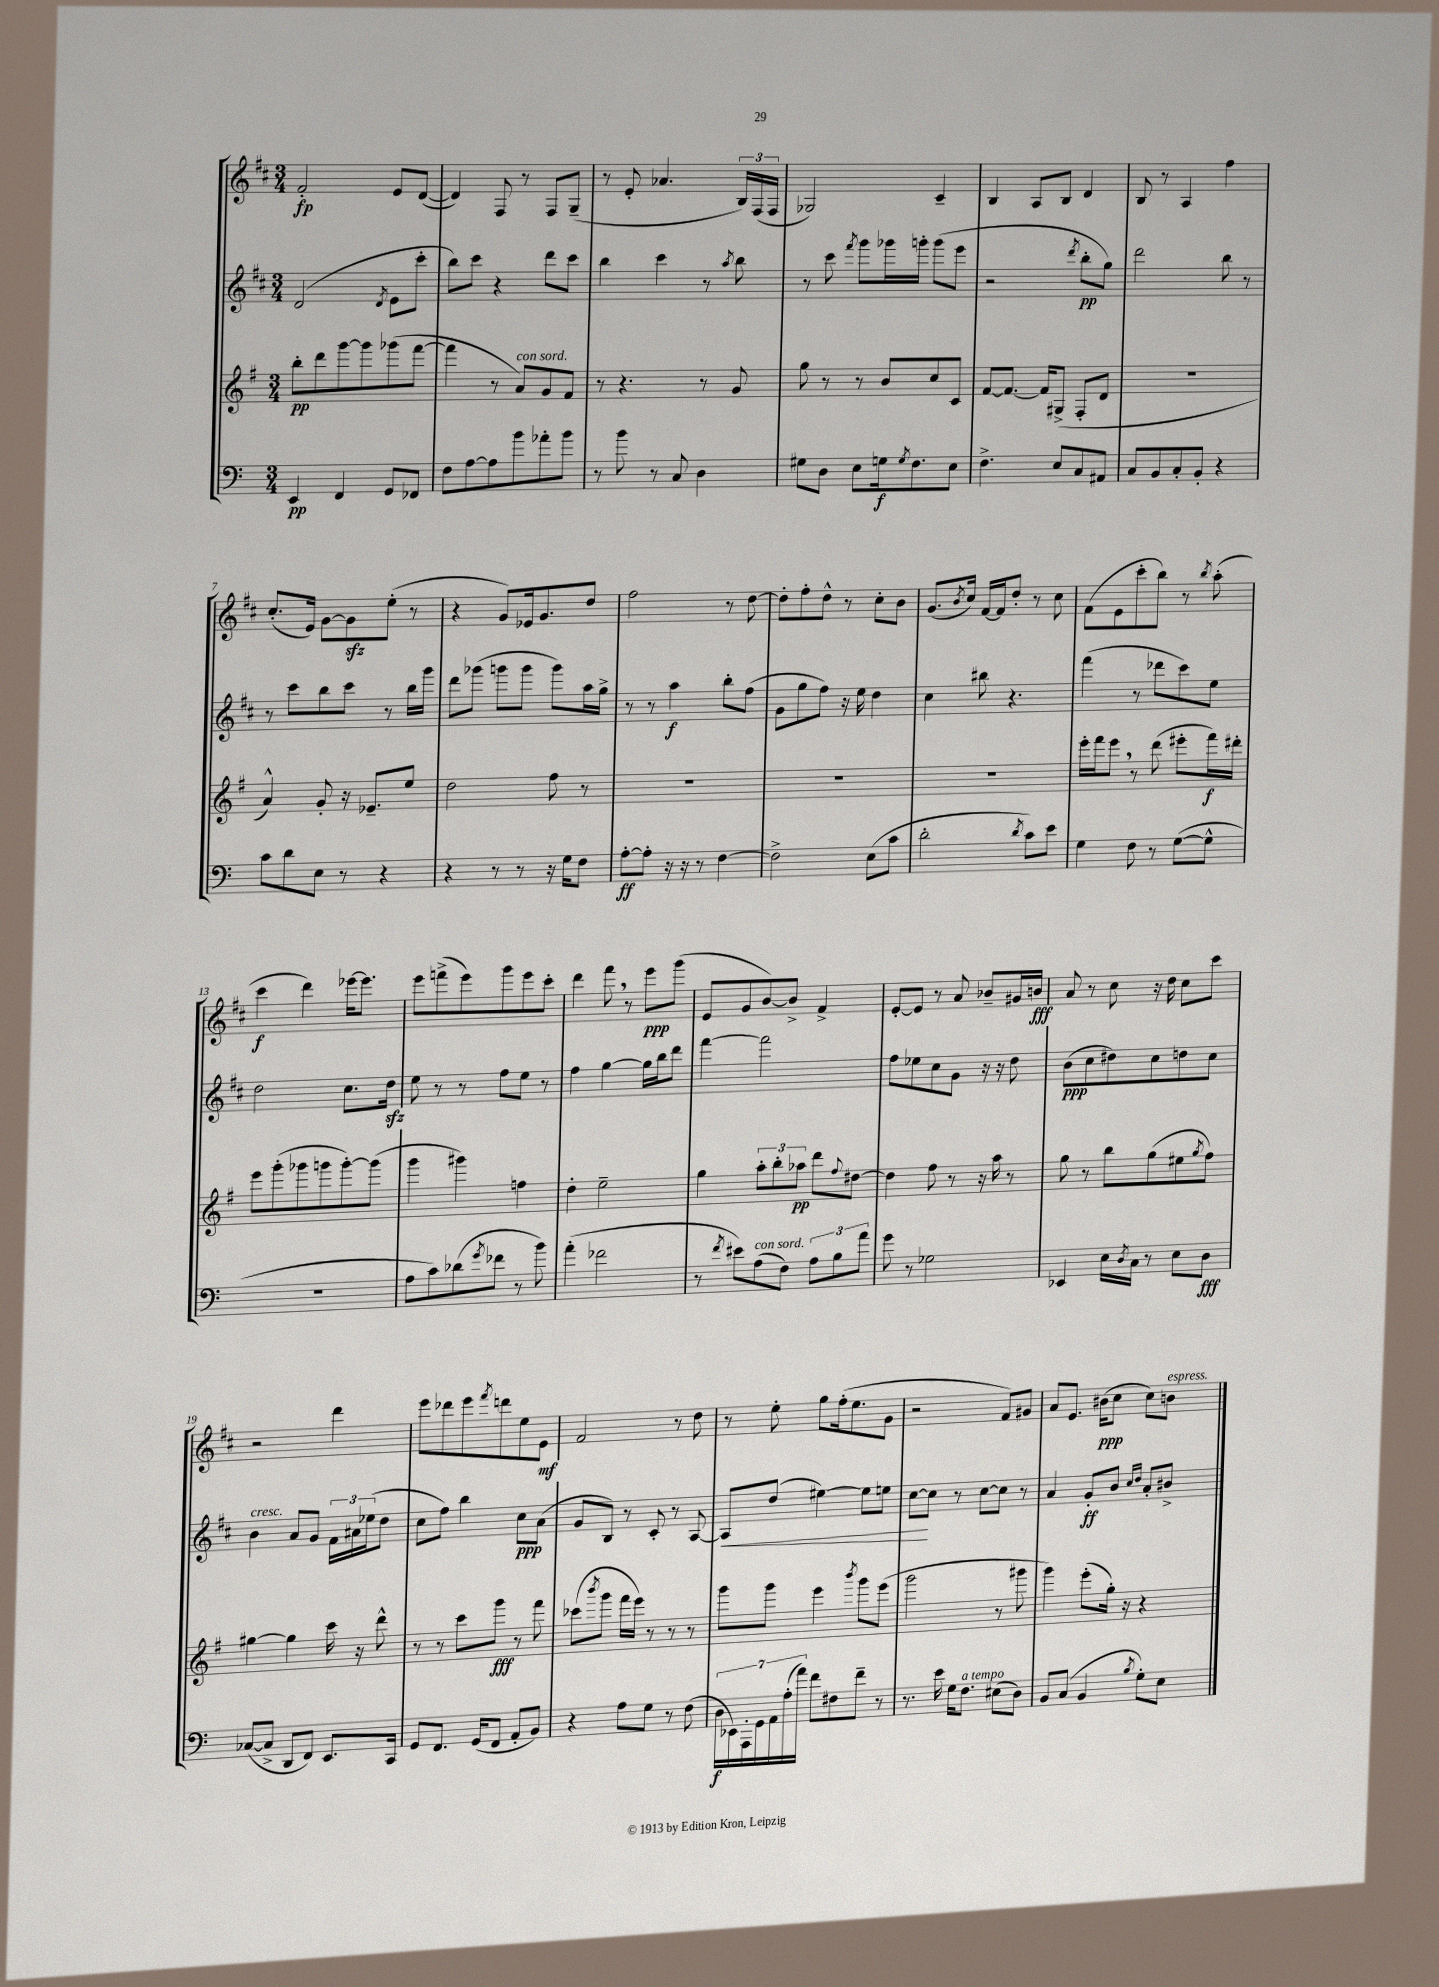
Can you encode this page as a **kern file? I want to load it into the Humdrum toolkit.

**kern	**kern	**kern	**kern
*staff4	*staff3	*staff2	*staff1
*clefF4	*clefG2	*clefG2	*clefG2
*k[]	*k[f#]	*k[f#c#]	*k[f#c#]
*M3/4	*M3/4	*M3/4	*M3/4
4EE	8bb'	(2d	2f#'
.	8ddd	.	.
4FF	[8ggg	.	.
.	8ggg]	.	.
.	.	8qd	.
8GG	(8ggg-	8e	8e
8FF-	[8fff#	8ccc#'	([8d
=	=	=	=
8F	4fff#]	8bb)	4d])
[8A	.	8ccc#	.
8A]	8r	4r	8F#
8b	8a)	.	8r
8a-'	8g	8ddd	8F#
8b	8f#	8ccc#	(8G~
=	=	=	=
8r	8r	4bb	8r
8b	4.r	.	8e'
8r	.	4ccc#	4.a-
8C	.	.	.
4D	8r	8r	.
.	.	8qaa	.
.	8g	8bb	24B)
.	.	.	(24F#
.	.	.	24F#
=	=	=	=
8G#	8gg	8r	2G-)
8D	8r	8ccc#	.
.	.	8qfff#	.
8E	8r	8ggg	.
16G	8b	16ggg-	.
8qG	.	.	.
8.F	.	16ggg'	.
.	8cc	(8ggg	4c#~
8E	8c	8eee	.
=	=	=	=
4.F^	[8f#	2r	4B
.	8.f#_	.	.
.	.	.	8A
.	16f#]	.	.
8E	(8G#^	.	8B
.	.	8qddd	.
8C	8F#'	8bb'	4d
8AA#	8d	8gg)	.
=	=	=	=
8C	2.r	2ddd	8B
8BB	.	.	8r
8C'	.	.	4A
8BB'	.	.	.
4r	.	8bb	4ff#
.	.	8r	.
=	=	=	=
8c	4a^^)	8r	(8.cc#'
8d	.	8ccc#	.
.	.	.	16e)
8E	8g'	8bb	[8g
8r	16r	8ccc#	8g]
.	8.e-~	.	.
4r	.	8r	(8ee'
.	8ee	16bb	8r
.	.	16ggg	.
=	=	=	=
4r	2dd	8ddd	4r
.	.	(8ggg-	.
8r	.	8ggg	8g)
8r	.	8ggg	16e-
.	.	.	8.g
16r	8ff#	8ggg)	.
16G	.	.	.
8F	8r	16aa	8dd
.	.	16gg^	.
=	=	=	=
[8A'	2.r	8r	2ff#
8A']	.	8r	.
16r	.	4aa	.
16r	.	.	.
8r	.	.	.
[4F	.	8bb'	8r
.	.	(8ff#	[8dd
=	=	=	=
2F^]	2.r	8g	8dd']
.	.	8gg	8ff#'
.	.	8ff#)	8dd^^
.	.	16r	8r
.	.	16ee	.
(8E	.	4dd	8cc#'
8c	.	.	8b
=	=	=	=
2d'	2.r	4cc#	(8.g
.	.	.	8qb
.	.	.	16cc#)
.	.	8bb#	[16f#
.	.	.	16f#]
.	.	4.r	8dd'
8qd	.	.	.
8c)	.	.	8r
8e	.	.	8cc#
=	=	=	=
4G	16eee'	(4fff#	(8f#
.	16fff#	.	.
.	8eee	.	8e
8F	8r	8r	8ccc#'
8r	(8ddd	8ddd-	8bb)
([8G	8eee#'	8ccc#)	8r
.	.	.	8qbb
8G^^]	16fff#)	8ee	(8aa'
.	16ddd#'	.	.
=	=	=	=
2.r	8eee	2dd	4ccc#
.	(8ggg'	.	.
.	8ggg-	.	4ddd)
.	8ggg	.	.
.	[8ggg')	8.cc#	[16eee-
.	.	.	8.eee-]
.	(8ggg]	.	.
.	.	16dd	.
=	=	=	=
8A	4ggg	8ee	8eee
8c)	.	8r	(8fff^
(8d-	4ggg#)	8r	8eee)
8qg	.	.	.
8f-	.	8ff#	8ggg
8r	4ff	8ee	8eee
8b)	.	8r	8ccc#'
=	=	=	=
(4a'	4dd'	4ff#	4ddd
2f-	2ee~	[4gg	8fff#
.	.	.	8r
.	.	16gg]	8eee
.	.	16bb	.
.	.	8ddd	(8ggg
=	=	=	=
8r	4gg	[4fff#	8e
8qf	.	.	.
8e#)	.	.	8g
(8A	12aa'	2fff#]	[8b)
.	12bb'	.	.
8F)	.	.	8b^]
.	12aa-	.	.
12A	8ddd	.	4f#^
12B	.	.	.
.	8qqff#	.	.
.	[8dd#	.	.
12a	.	.	.
=	=	=	=
8g	4dd#]	8ff#	[8e'
8r	.	8ee-	8e]
2G-	8ff#	8cc#	8r
.	8r	8g	8a
.	16r	16r	8b-~
.	16aa	16r	.
.	8r	8dd	16g#
.	.	.	16b
=	=	=	=
4EE-	8gg	(8b	8a
.	8r	8cc#	8r
16E	8bb	8dd#)	8cc#
8qD	.	.	.
16C	.	.	.
8r	(8gg	8cc#	16r
.	.	.	16dd
8E	8ee#	8dd	8cc#
.	8qgg	.	.
8D	8ff#)	8cc#	8ccc#
=	=	=	=
([8C-	[4gg#	4b	2r
8C-^]	.	.	.
8DD	4gg#]	8a	.
8FF)	.	8g	.
8.EE	16ccc	24f#	4ddd
.	.	24a#	.
.	16r	.	.
.	.	(24ee-	.
.	8ddd^^	8dd	.
16CC	.	.	.
=	=	=	=
8GG	8r	8cc#	8eee
8.FF	8r	8ff#)	8ddd-
.	8ccc	4bb	8eee
(16GG	.	.	.
.	.	.	8qfff#
8FF	8ggg	.	8ddd
8AA'	8r	8cc#	8ee
8BB)	8fff#	(8a	8e
=	=	=	=
4r	(8ccc-	8g	2f#
.	8qbbb	.	.
.	8ggg	8B)	.
8A	16fff#	8r	.
.	16eee)	.	.
8G	8r	8c#'	.
8r	8r	8r	8r
(8F	8r	[8A	8dd
=	=	=	=
28D	8ggg	8A]	8r
28EE-)	.	.	.
28AAA'	.	.	.
28GG	.	.	.
.	8ggg	(8dd	8ee'
28AA	.	.	.
(28A'	.	.	.
28a)	.	.	.
8f	4eee	[4ee#)	8gg
8F#	.	.	(16ff#'
.	.	.	8.ee
.	8qbbb	.	.
8f~	8ggg	8ee#]	.
8r	(8eee	8ee	8g
=	=	=	=
8.r	2ggg	[8cc#	2r
.	.	8cc#]	.
16e	.	.	.
16G	.	8r	.
8.F	.	.	.
.	.	[8cc#	.
(8E#	8r	8cc#]	8f#)
8D)	8ggg#	8r	8g#
=	=	=	=
8BB	4ggg)	4a	8a
(8C	.	.	8.e
4BB	(8eee'	8g'	.
.	.	.	(16b#
.	16gg')	8b	8cc#
.	16r	.	.
.	.	16qqcc#	.
8qB	.	16qqdd	.
8G')	4r	8a'	8cc#)
8E	.	8b#^	8b
==	==	==	==
*-	*-	*-	*-
